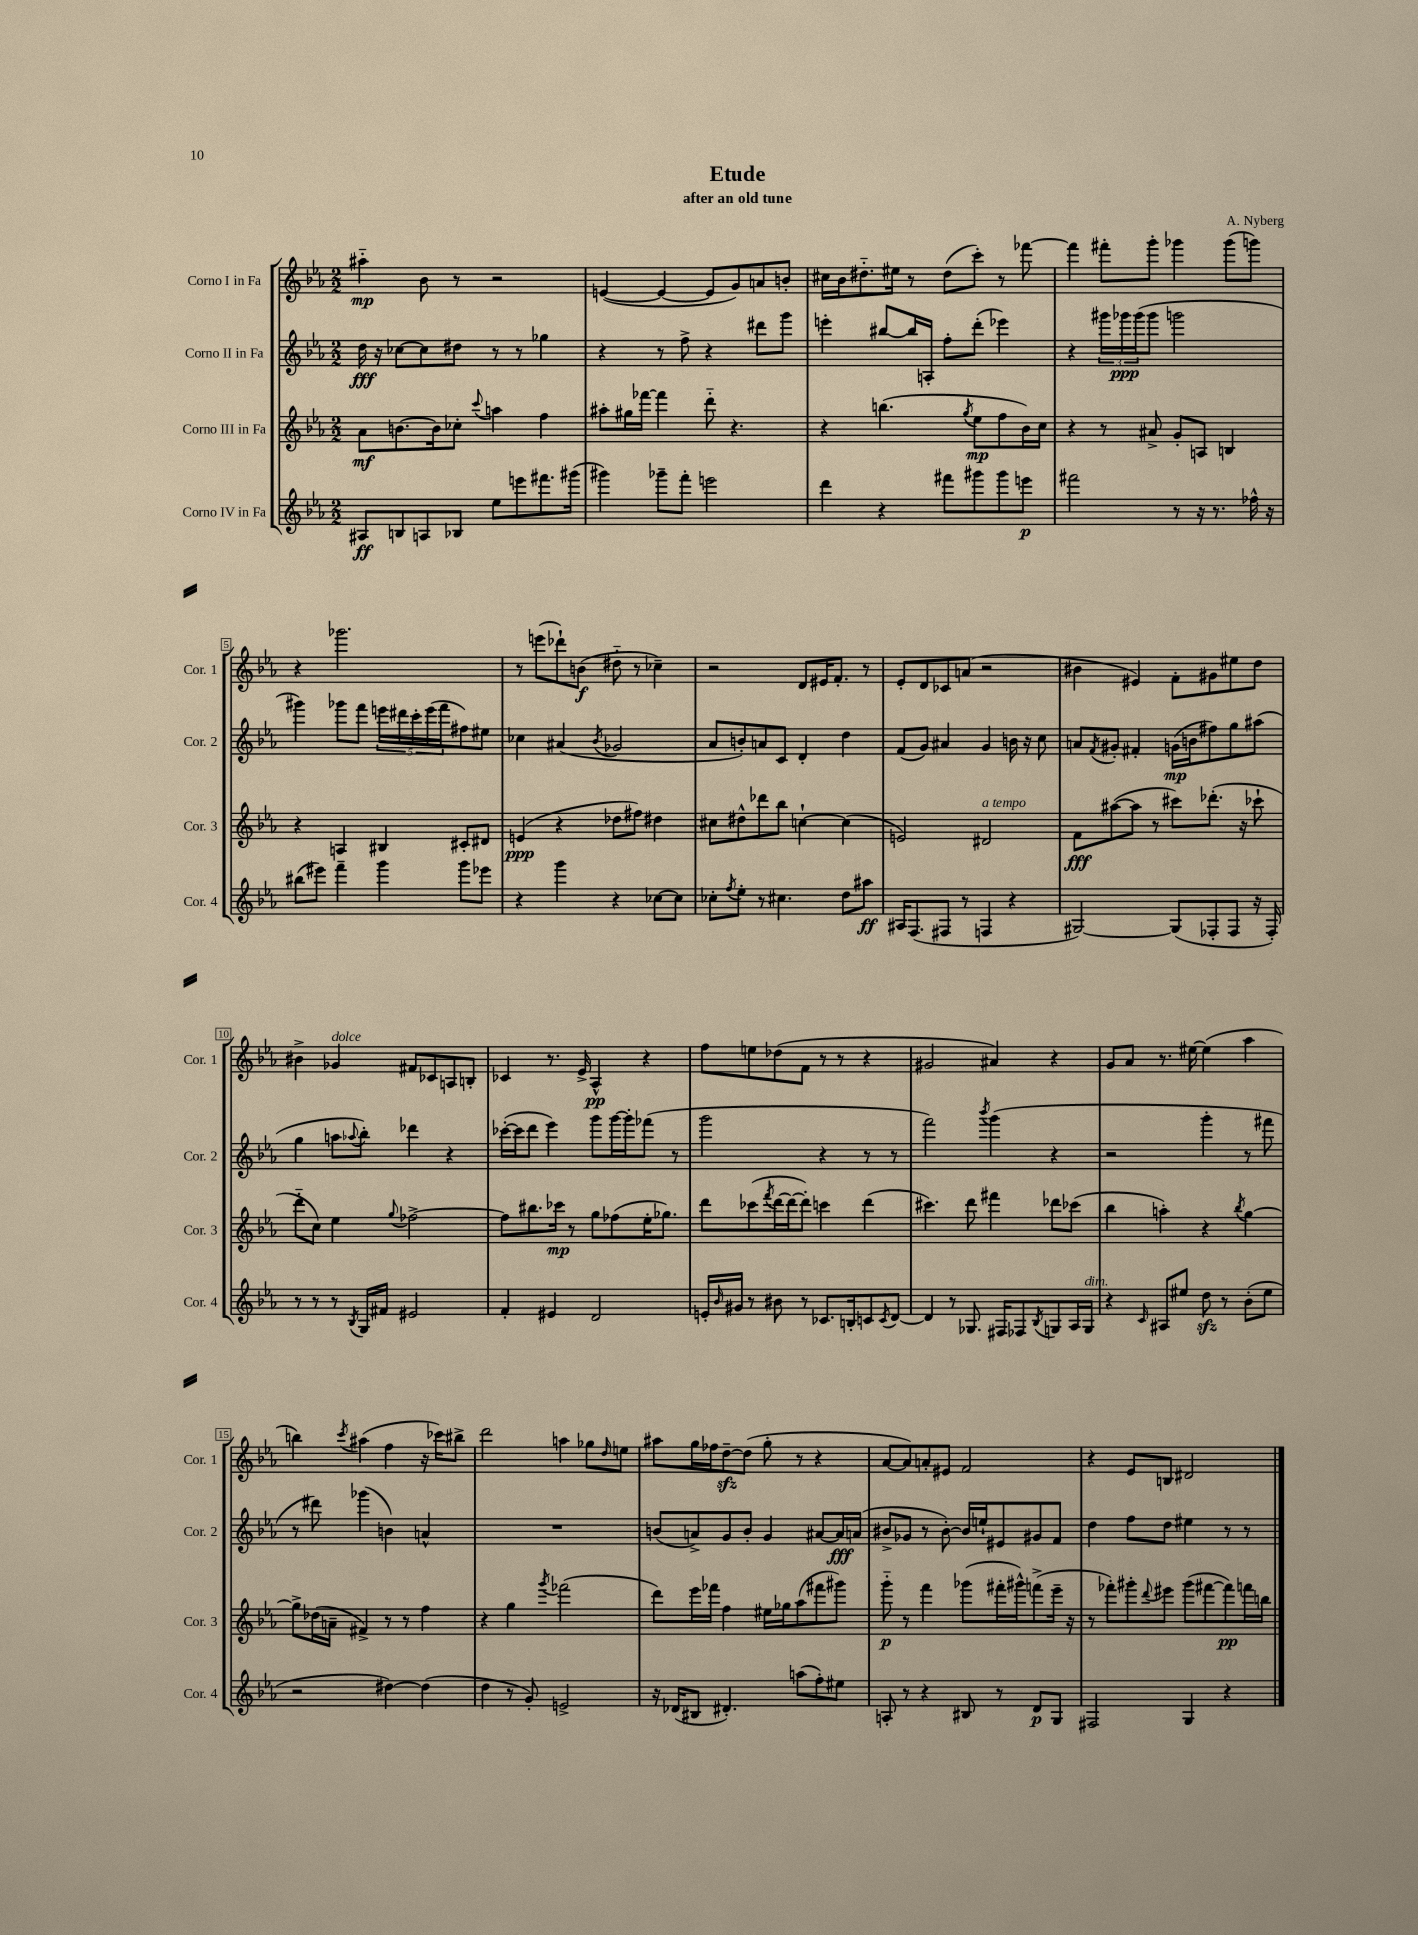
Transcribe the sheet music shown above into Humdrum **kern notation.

**kern	**kern	**kern	**kern
*staff4	*staff3	*staff2	*staff1
*clefG2	*clefG2	*clefG2	*clefG2
*k[b-e-a-]	*k[b-e-a-]	*k[b-e-a-]	*k[b-e-a-]
*M2/2	*M2/2	*M2/2	*M2/2
8A#	8a-	16dd	4aa#'~
.	.	16r	.
8B	[8.b	[8cc-	.
8A	.	8cc-]	8b-
.	16b]	.	.
8B-	8cc-'	8dd#	8r
.	8qqccc	.	.
8ee-	4aa	8r	2r
8eee	.	8r	.
8.fff#	4ff	4gg-	.
(16ggg#	.	.	.
=	=	=	=
4ggg#)	8aa#'	4r	([4e
.	16gg#	.	.
.	[16fff-	.	.
8ggg-~	4fff-]	8r	4e_
8fff'	.	8ff^	.
2eee	8ddd'~	4r	8e]
.	4.r	.	8g)
.	.	8ddd#	8a
.	.	8ggg	8b'
=	=	=	=
4ddd	4r	4eee'	16cc#
.	.	.	16b-
.	.	.	8.dd#'~
4r	(4.bb	[8bb#	.
.	.	.	16ee#
.	.	16bb#]	8r
.	.	16A'	.
8fff#	.	8ff'	(8dd#
.	8qgg	.	.
8ggg#	8ee-	(8ddd'	8ccc')
8ggg#	8ff	4eee-)	8r
8eee	16b-)	.	[8fff-
.	16cc	.	.
=	=	=	=
2fff#	4r	4r	4fff-]
.	8r	24ggg#	8fff#'
.	.	24ggg-	.
.	.	(24ggg-	.
.	8a#^	8ggg-	8ggg'
8r	8g'	2ggg	4ggg-
16r	8A	.	.
8.r	.	.	.
.	4B	.	(8ggg-
16ff-^^	.	.	8ggg)
16r	.	.	.
=	=	=	=
(8bb#	4r	4ggg#)	4r
8eee#)	.	.	.
4fff~	4A	8ggg-	2.ggg-
.	.	8fff	.
4ggg	4B#	20eee	.
.	.	20ddd#	.
.	.	20ccc'	.
.	.	(20eee	.
.	.	20fff	.
8ggg	8c#'	8ff#)	.
8eee-	8d#	8ee#	.
=	=	=	=
4r	(4e	4cc-	8r
.	.	.	(8eee
4ggg	4r	(4a#	8ddd-`)
.	.	.	(8b
.	.	8qb-	.
4r	8dd-	2g-	8dd#'~
.	8ff#)	.	8r
[8cc-	4dd#	.	4cc-~)
8cc-]	.	.	.
=	=	=	=
8cc-'	8cc#	8a-	2r
8qff	.	.	.
8ee-'	8dd#^^	8b')	.
8r	8ddd-	8a	.
4.cc#	8bb-	8c	.
.	[4cc`	4d'	8d
.	.	.	16e#
.	.	.	8.f'
8dd	(4cc]	4dd	.
8aa#	.	.	8r
=	=	=	=
16A#	2e)	(8f	8e-'
(8.F	.	.	.
.	.	8g)	8d
8F#	.	4a#	8c-
8r	.	.	(8a
4F	2d#	4g	2r
4r	.	16b	.
.	.	16r	.
.	.	8cc	.
=	=	=	=
[2G#)	8f	8a	4b#
.	.	8qf	.
.	([8aa#	8g#'	.
.	8aa#]	4f#'	4e#)
.	8r	.	.
(8G#]	8ccc#)	(16g	8f'
.	.	16b	.
8F-'	(8.ddd-'	8ff#)	8g#
8F-	.	8gg	8ee#
.	16r	.	.
16r	8ccc-`	(8aa#	8dd
16F-')	.	.	.
=	=	=	=
8r	8ddd'~	4gg	4b#^
8r	8cc)	.	.
8r	4ee-	8aa	4g-
8qB-	.	8qqaa-	.
16G	.	8bb-')	.
16f#	.	.	.
.	8qqgg	.	.
2e#	[2ff-^	4ddd-	8f#
.	.	.	8c-
.	.	4r	8A
.	.	.	8B'
=	=	=	=
4f'	8ff-]	([16ccc-'	4c-
.	.	16ccc-]	.
.	8.bb#	8ddd	.
4e#	.	4eee-)	8.r
.	16ccc-	.	.
.	8r	.	.
.	.	.	16e-^
2d	8gg	8ggg	4A-^^
.	(8ff-	[16ggg	.
.	.	16ggg']	.
.	16ee-'	(8fff-	4r
.	8.gg-)	.	.
.	.	8r	.
=	=	=	=
16e'	8ddd	2ggg	8ff
16qqb-	.	.	.
16g#	.	.	.
8r	(8ccc-	.	8ee
.	8qfff	.	.
8b#	[16ddd	.	(8dd-
.	16ddd_	.	.
8r	8ddd'])	.	8f
8.c-	4ccc	4r	8r
.	.	.	8r
16B'	.	.	.
8c	(4ddd	8r	4r
8qc	.	.	.
[8d	.	8r	.
=	=	=	=
4d]	4.ccc#)	2fff)	2g#
8r	.	.	.
8.G-	8ddd	.	.
.	.	8qbbb-	.
.	4fff#	(4ggg	4a#)
16F#	.	.	.
8F-	.	.	.
8qB-	.	.	.
8G	8ddd-	4r	4r
16A-	(8ccc-	.	.
16G	.	.	.
=	=	=	=
4r	4bb-	2r	8g
.	.	.	8a-
16qqc	.	.	.
8A#	4aa')	.	8.r
8ee#	.	.	.
.	.	.	[16ee#
8dd	4r	4ggg'	(4ee#]
8r	.	.	.
.	8qbb-	.	.
(8b-'	[4gg	8r	4aa-
8ee#	.	8fff#	.
=	=	=	=
2r	8gg^]	8r	4bb)
.	(16dd-	8ddd#)	.
.	16a~	.	.
.	.	.	8qccc
.	4f#^)	(4ggg-	(4aa#
[4dd#)	8r	4b)	4ff
.	8r	.	.
(4dd#]	4ff	4a^^	16r
.	.	.	16ccc-)
.	.	.	8bb#^
=	=	=	=
4dd	4r	1r	2ddd
8r	4gg	.	.
8g')	.	.	.
.	8qggg	.	.
2e^	(2fff-	.	4aa
.	.	.	8gg-
.	.	.	16qqdd
.	.	.	8ee
=	=	=	=
16r	8ddd)	(8b	8aa#
(16d-	.	.	.
8B#	16eee-	8a^)	16gg
.	16fff-	.	16ff-
4.d#')	4ff	8g	[8dd~
.	.	8b'	(8dd]
.	16ee#	4g	8gg'
.	16gg-	.	.
(8aa	(8aa-	.	8r
8ff')	8fff#	[8a#	4r
8ee#	8ggg#)	16a#]	.
.	.	(16a	.
=	=	=	=
8A'	8ggg'~	8b#^	[8a-
8r	8r	8g-	8a-])
4r	4fff	8r	8a'
.	.	[8b#')	8e#
8B#	(8ggg-	16b#]	2f
.	.	16ee`	.
8r	16fff#'	8e#	.
.	16ggg#^^)	.	.
8d	(8fff^	8g#	.
8G	16eee-~	8f	.
.	16r	.	.
=	=	=	=
2F#	8r	4dd	4r
.	8fff-')	.	.
.	8ggg#'	8ff	8e-
.	8qqddd	.	.
.	8eee#	8dd	8B
4G	(8ggg#	4ee#	2d#
.	[8fff#	.	.
4r	8fff#])	8r	.
.	16fff	8r	.
.	16bb	.	.
==	==	==	==
*-	*-	*-	*-
